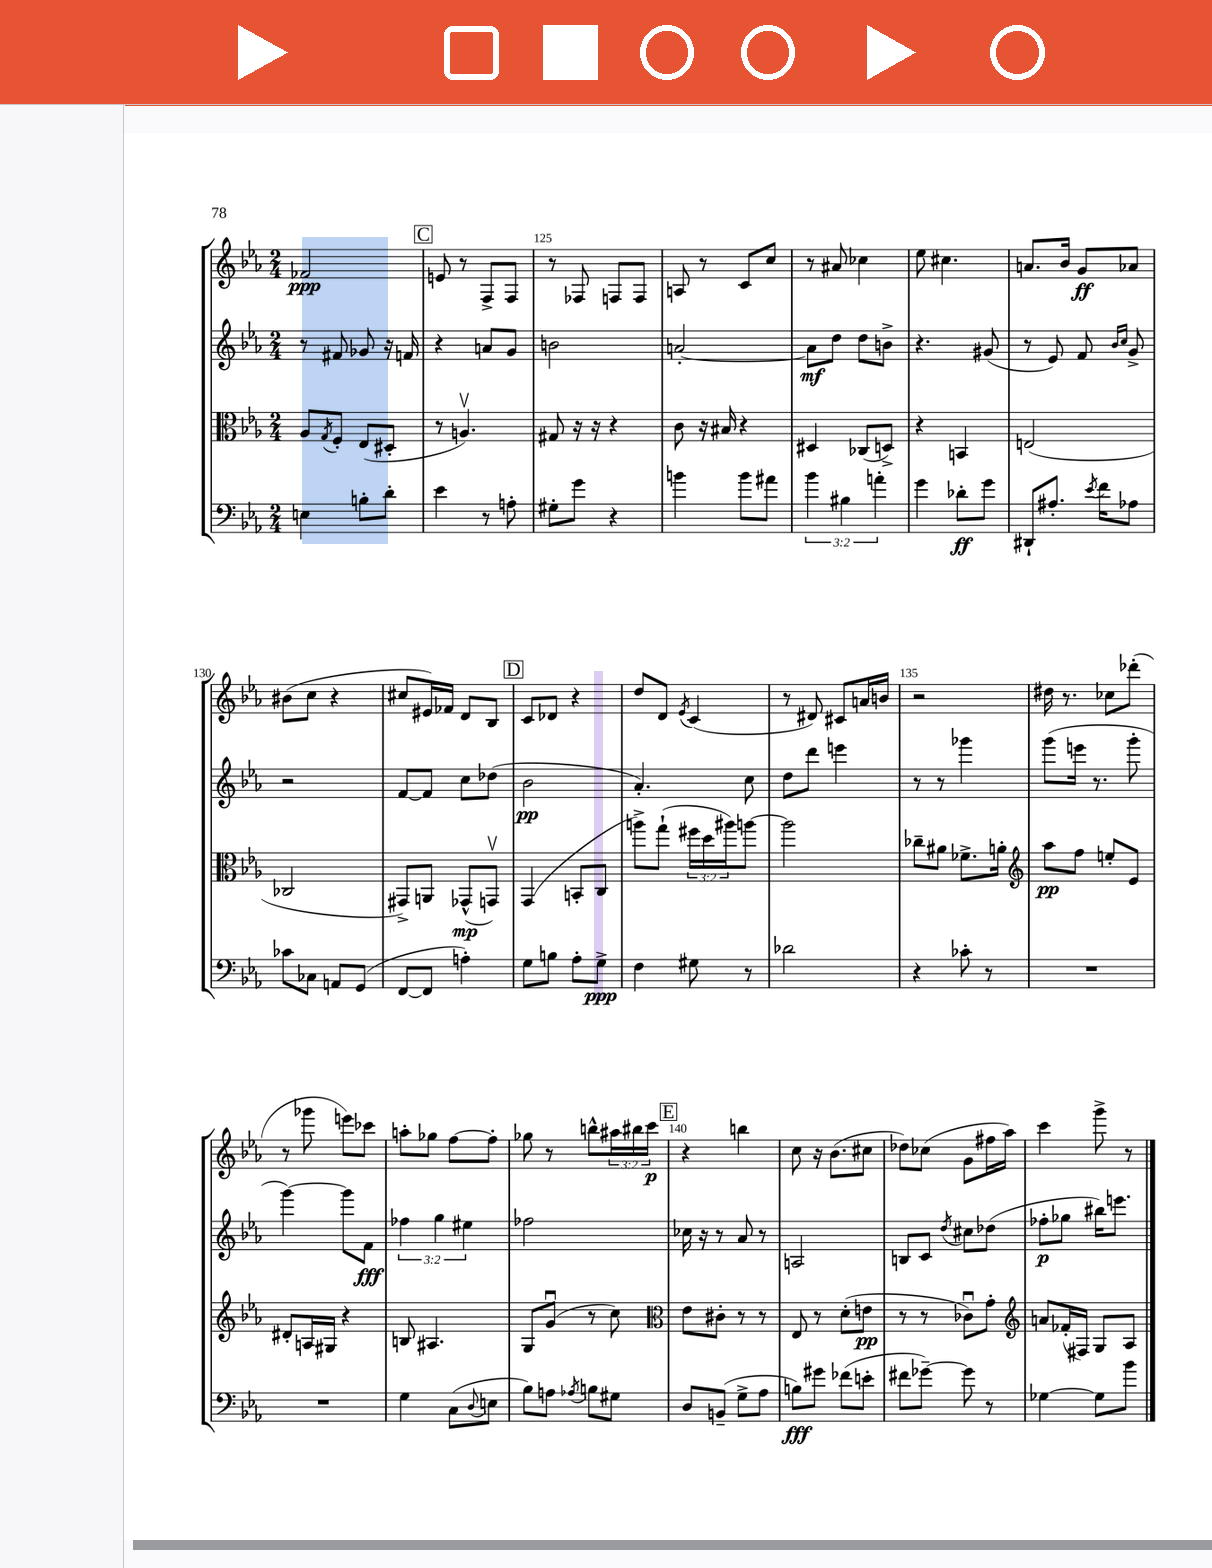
<<
\new StaffGroup <<
\new Staff = "s0" {
    \clef treble \key ees \major \numericTimeSignature \time 2/4 \override Staff.TupletNumber.text = #tuplet-number::calc-fraction-text
    fes'2\ppp |
    \mark \markup { \box "C" } e'8 r8 f8-> f8 |
    r8 fes8 f8 f8 |
    a8 r8 c'8 c''8 |
    r8 ais'8 ces''4 |
    ees''8 cis''4. |
    a'8. bes'16 g'8\ff aes'8 |
    bis'8( c''8 r4 |
    cis''8 eis'16) fes'16 d'8 bes8 |
    \mark \markup { \box "D" } c'8 des'8 r4 |
    d''8 d'8 \acciaccatura { ees'8 } c'4( |
    r8 dis'8) cis'8 a'16 b'16 |
    r2 |
    dis''16 r8. ces''8 des'''8-.( |
    r8 ges'''8 e'''8) ces'''8 |
    a''8-. ges''8 f''8~ f''8-. |
    ges''8 r8 b''8-^ \tuplet 3/2 { ais''16 bis''16 c'''16\p } |
    \mark \markup { \box "E" } r4 b''4 |
    c''8 r16 bes'8.( cis''8 |
    des''8) ces''8( g'8 fis''16 aes''16) |
    c'''4 g'''8-> r8 \bar "|." |
}
\new Staff = "s1" {
    \clef treble \key ees \major \numericTimeSignature \time 2/4 \override Staff.TupletNumber.text = #tuplet-number::calc-fraction-text
    r8 fis'8 ges'8 r16 f'16 |
    \mark \markup { \box "C" } r4 a'8 g'8 |
    b'2 |
    a'2~-. |
    a'8\mf d''8 d''8 b'8-> |
    r4. gis'8( |
    r8 ees'8) f'8 \grace { bes'16 c''16 } g'8-> |
    r2 |
    f'8~ f'8 c''8 des''8( |
    \mark \markup { \box "D" } bes'2\pp |
    aes'4.-.) c''8 |
    d''8 d'''8 e'''4 |
    r8 r8 ges'''4 |
    g'''8( e'''16 r8. g'''8-. |
    g'''4~) g'''8 f'8\fff |
    \tuplet 3/2 { fes''4 g''4 eis''4 } |
    fes''2 |
    \mark \markup { \box "E" } ces''16 r16 r8 aes'8 r8 |
    a2 |
    b8 c'8 \acciaccatura { d''8 } cis''8 des''8( |
    fes''8-.\p ges''8 bis''16) e'''8. \bar "|." |
}
\new Staff = "s2" {
    \clef alto \key ees \major \numericTimeSignature \time 2/4 \override Staff.TupletNumber.text = #tuplet-number::calc-fraction-text
    aes8 \acciaccatura { g8 } f8-. ees8( dis8-. |
    \mark \markup { \box "C" } r8 a4.\upbow) |
    gis8 r16 r16 r4 |
    c'8 r16 bis16 r4 |
    dis4 ces8( d8->) |
    r4 b,4 |
    e2( |
    ces2 |
    gis,8->) a,8 ges,8-^\mp( g,8\upbow) |
    \mark \markup { \box "D" } g,4( b,8-. c8 |
    a''8->) g''8-!( \tuplet 3/2 { fis''16 d''16 ais''16) } a''8~ |
    a''2 |
    ces''8-- ais'8 fes'8.-> a'16-. |
    \clef treble aes''8\pp f''8 e''8-. ees'8 |
    dis'8-. a16 gis16 r4 |
    b8 ais4. |
    g8 g'8\downbow( r8 c''8) |
    \mark \markup { \box "E" } \clef alto ees'8 cis'8-. r8 r8 |
    ees8 r8 d'8-.( e'8\pp |
    r8 r8 ces'8\downbow) g'8-. |
    \clef treble a'8 fes'16-.( fis16) g8 aes8 \bar "|." |
}
\new Staff = "s3" {
    \clef bass \key ees \major \numericTimeSignature \time 2/4 \override Staff.TupletNumber.text = #tuplet-number::calc-fraction-text
    e4 b8-. d'8-. |
    \mark \markup { \box "C" } ees'4 r8 a8-. |
    gis8-. g'8 r4 |
    b'4 b'8 ais'8 |
    \tuplet 3/2 { bes'4 bis4 a'4-. } |
    g'4 des'8-.\ff g'8 |
    dis,8-! ais8.-. \acciaccatura { ees'8 } f'16 aes8 |
    ces'8 ces8 a,8 g,8( |
    f,8~ f,8 a4-.) |
    \mark \markup { \box "D" } g8 b8 aes8-. g8->\ppp |
    f4 gis8 r8 |
    des'2 |
    r4 ces'8-. r8 |
    R2 |
    R2 |
    g4 c8( \appoggiatura { d8 } e8 |
    bes8) a8 \acciaccatura { aes8 } b8 gis8 |
    \mark \markup { \box "E" } d8 b,8--( g8-> aes8 |
    b8\fff) gis'8 fes'8( e'8-. |
    fis'8 ges'8~--) ges'8 r8 |
    ges4~ ges8 bes'8 \bar "|." |
}
>>
>>
\layout { \context { \Score currentBarNumber = #123 \override BarNumber.break-visibility = ##(#f #t #t) barNumberVisibility = #(every-nth-bar-number-visible 5) } }
